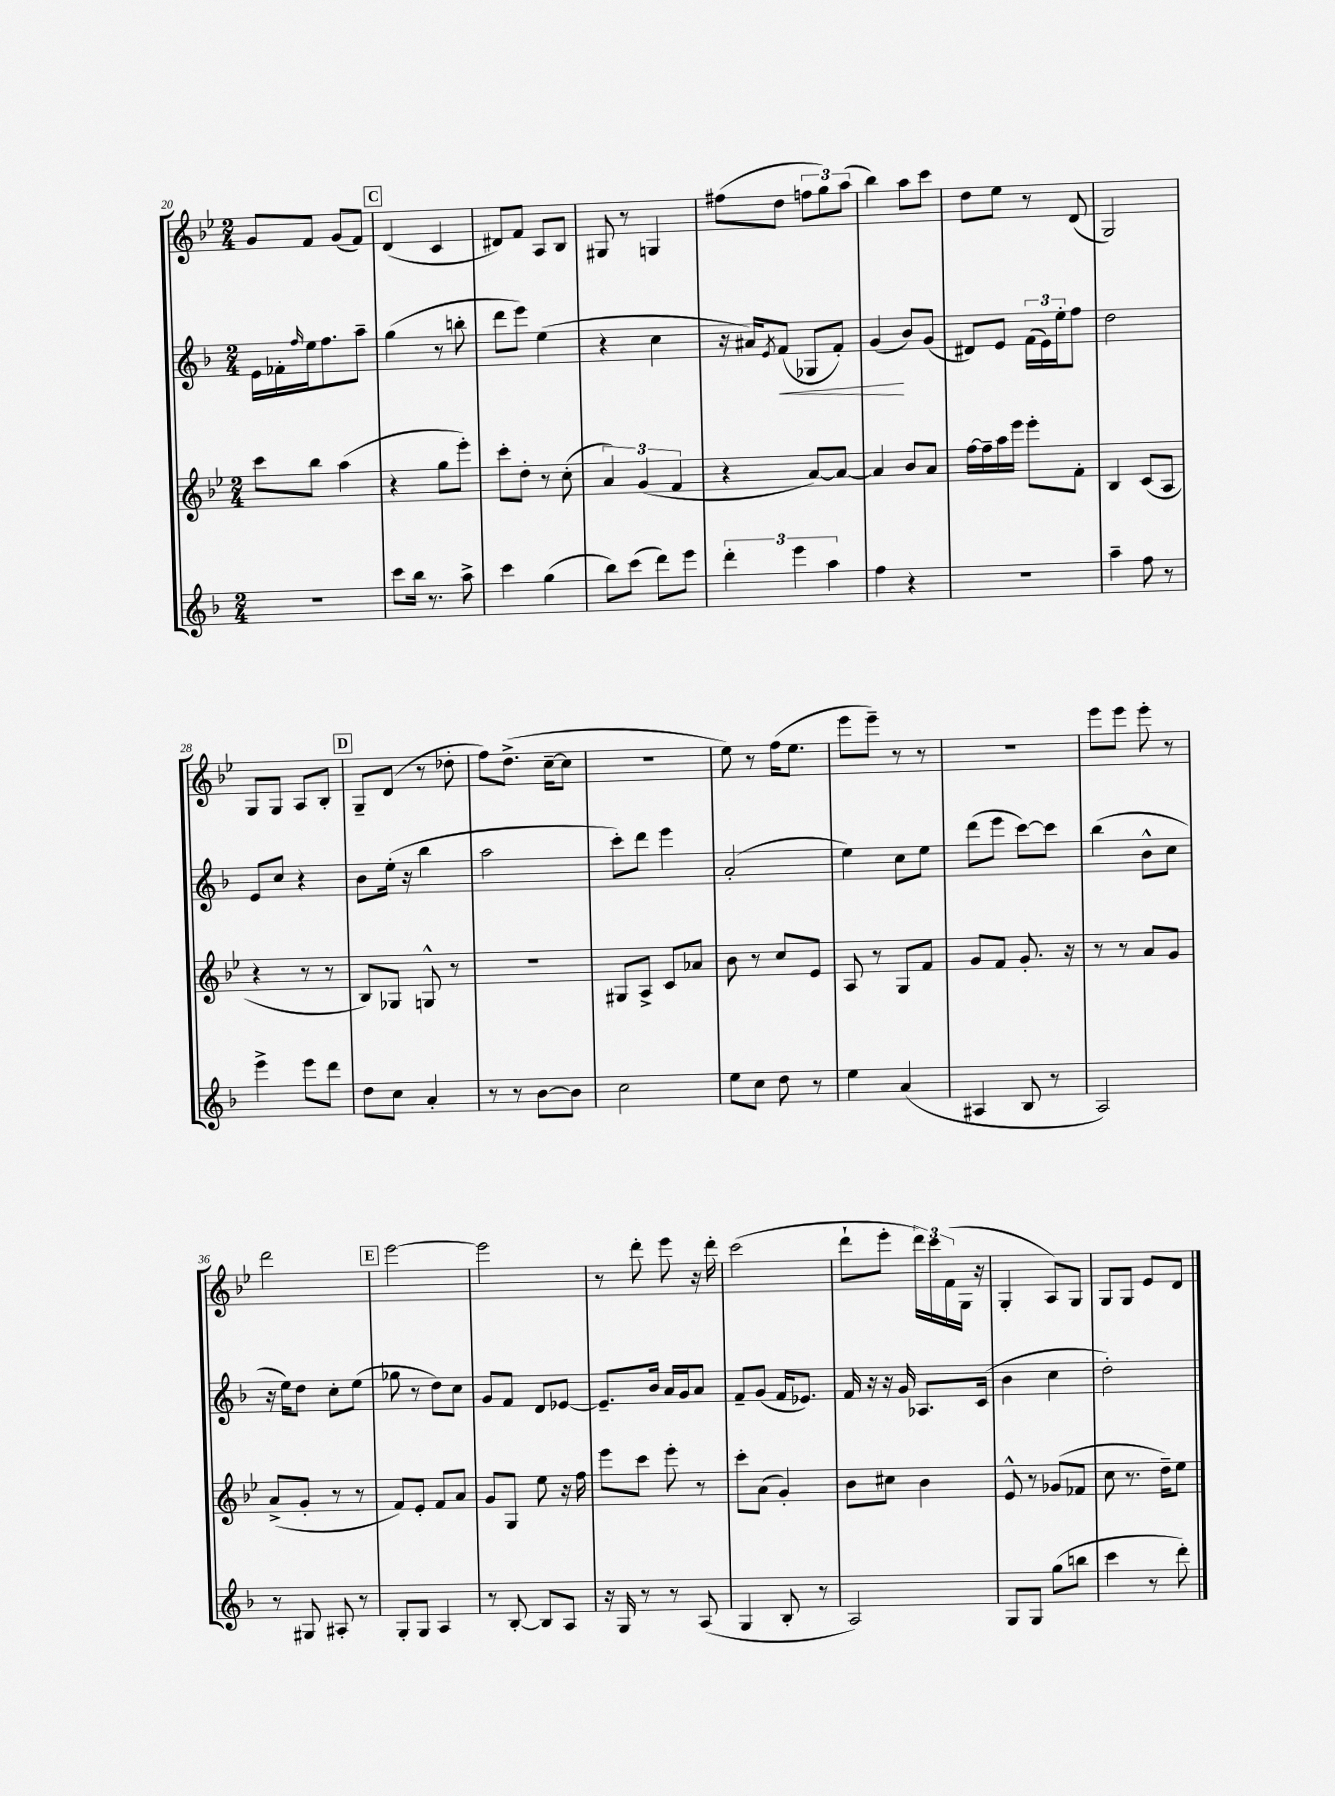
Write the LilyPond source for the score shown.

<<
\new StaffGroup <<
\new Staff = "s0" {
    \clef treble \key bes \major \numericTimeSignature \time 2/4
    g'8 f'8 g'8( f'8) |
    \mark \markup { \box "C" } d'4( c'4 |
    dis'8) f'8 a8 bes8 |
    gis8 r8 g4 |
    fis''8( d''8 \tuplet 3/2 { f''8 g''8) a''8( } |
    bes''4) a''8 c'''8 |
    d''8 ees''8 r8 d'8( |
    g2) |
    g8 g8 a8 bes8-. |
    \mark \markup { \box "D" } g8-- d'8( r8 des''8-. |
    f''8) d''8.->( c''16~-- c''8 |
    R2 |
    ees''8) r8 f''16( ees''8. |
    ees'''8 ees'''8--) r8 r8 |
    r2 |
    ees'''8 ees'''8 ees'''8-. r8 |
    d'''2 |
    \mark \markup { \box "E" } ees'''2~ |
    ees'''2 |
    r8 d'''8-. ees'''8 r16 d'''16-. |
    c'''2( |
    d'''8-! ees'''8-. \tuplet 3/2 { d'''16) c'''16 f'16( } g16 r16 |
    g4-. a8) g8 |
    g8 g8 ees'8 d'8 \bar "|." |
}
\new Staff = "s1" {
    \clef treble \key f \major \numericTimeSignature \time 2/4
    e'16 fes'16-. \grace { f''16 } e''16 f''8. a''8-- |
    \mark \markup { \box "C" } g''4( r8 b''8-. |
    d'''8 e'''8) e''4( |
    r4 c''4 |
    r16 ais'16) \acciaccatura { e'8 } f'8\<( ges8 f'8-.) |
    g'4\!( bes'8) g'8( |
    dis'8) e'8 \tuplet 3/2 { f'16( e'16) e''16-. } f''8 |
    d''2 |
    e'8 c''8 r4 |
    \mark \markup { \box "D" } bes'8 e''16-.( r16 bes''4 |
    a''2 |
    c'''8-.) d'''8 e'''4 |
    a'2-.( |
    e''4) c''8 e''8 |
    d'''8( e'''8 c'''8~) c'''8 |
    bes''4( bes'8-^ c''8 |
    r16 e''16) d''8 c''8-. e''8( |
    \mark \markup { \box "E" } ges''8 r8 d''8) c''8 |
    g'8 f'8 d'8 ees'8~ |
    ees'8.-- bes'16 a'16 g'16 a'8 |
    f'8-- g'8( f'16 ees'8.) |
    f'16 r16 r16 g'16 aes8. c'16( |
    bes'4 c''4 |
    d''2-.) \bar "|." |
}
\new Staff = "s2" {
    \clef treble \key bes \major \numericTimeSignature \time 2/4
    c'''8 bes''8 a''4( |
    \mark \markup { \box "C" } r4 g''8 ees'''8-.) |
    c'''8-. d''8-. r8 c''8-.( |
    \tuplet 3/2 { a'4) g'4( f'4 } |
    r4 a'8~) a'8~ |
    a'4 bes'8 a'8 |
    f''16~ f''16-- a''16 ees'''16 ees'''8-. f'8-. |
    bes4 c'8( a8 |
    r4 r8 r8 |
    \mark \markup { \box "D" } bes8) ges8 g8-^ r8 |
    R2 |
    gis8 a8-> c'8 aes'8 |
    bes'8 r8 c''8 ees'8 |
    a8 r8 g8 f'8 |
    g'8 f'8 g'8.-. r16 |
    r8 r8 a'8 g'8 |
    a'8->( g'8-. r8 r8 |
    \mark \markup { \box "E" } f'8) ees'8-. f'8 a'8 |
    g'8 g8 ees''8 r16 f''16 |
    ees'''8 c'''8 ees'''8-. r8 |
    c'''8-. a'8( g'4-.) |
    bes'8 cis''8 bes'4 |
    ees'8-^ r8 ges'8( fes'8 |
    c''8 r8. d''16--) ees''8 \bar "|." |
}
\new Staff = "s3" {
    \clef treble \key f \major \numericTimeSignature \time 2/4
    r2 |
    \mark \markup { \box "C" } c'''8 bes''16 r8. a''8-> |
    c'''4 g''4( |
    bes''8) c'''8( d'''8) e'''8 |
    \tuplet 3/2 { d'''4-. e'''4 a''4 } |
    f''4 r4 |
    R2 |
    a''4-- f''8 r8 |
    e'''4-> e'''8 d'''8 |
    \mark \markup { \box "D" } d''8 c''8 a'4-. |
    r8 r8 bes'8~ bes'8 |
    c''2 |
    e''8 c''8 d''8 r8 |
    e''4 a'4( |
    ais4 bes8 r8 |
    a2) |
    r8 gis8 ais8-. r8 |
    \mark \markup { \box "E" } g8-. g8 a4 |
    r8 bes8~-. bes8 a8 |
    r16 g16 r8 r8 a8( |
    g4 bes8-. r8 |
    a2) |
    g8 g8 g''8( b''8 |
    c'''4 r8 d'''8-.) \bar "|." |
}
>>
>>
\layout { \context { \Score currentBarNumber = #20 } }
